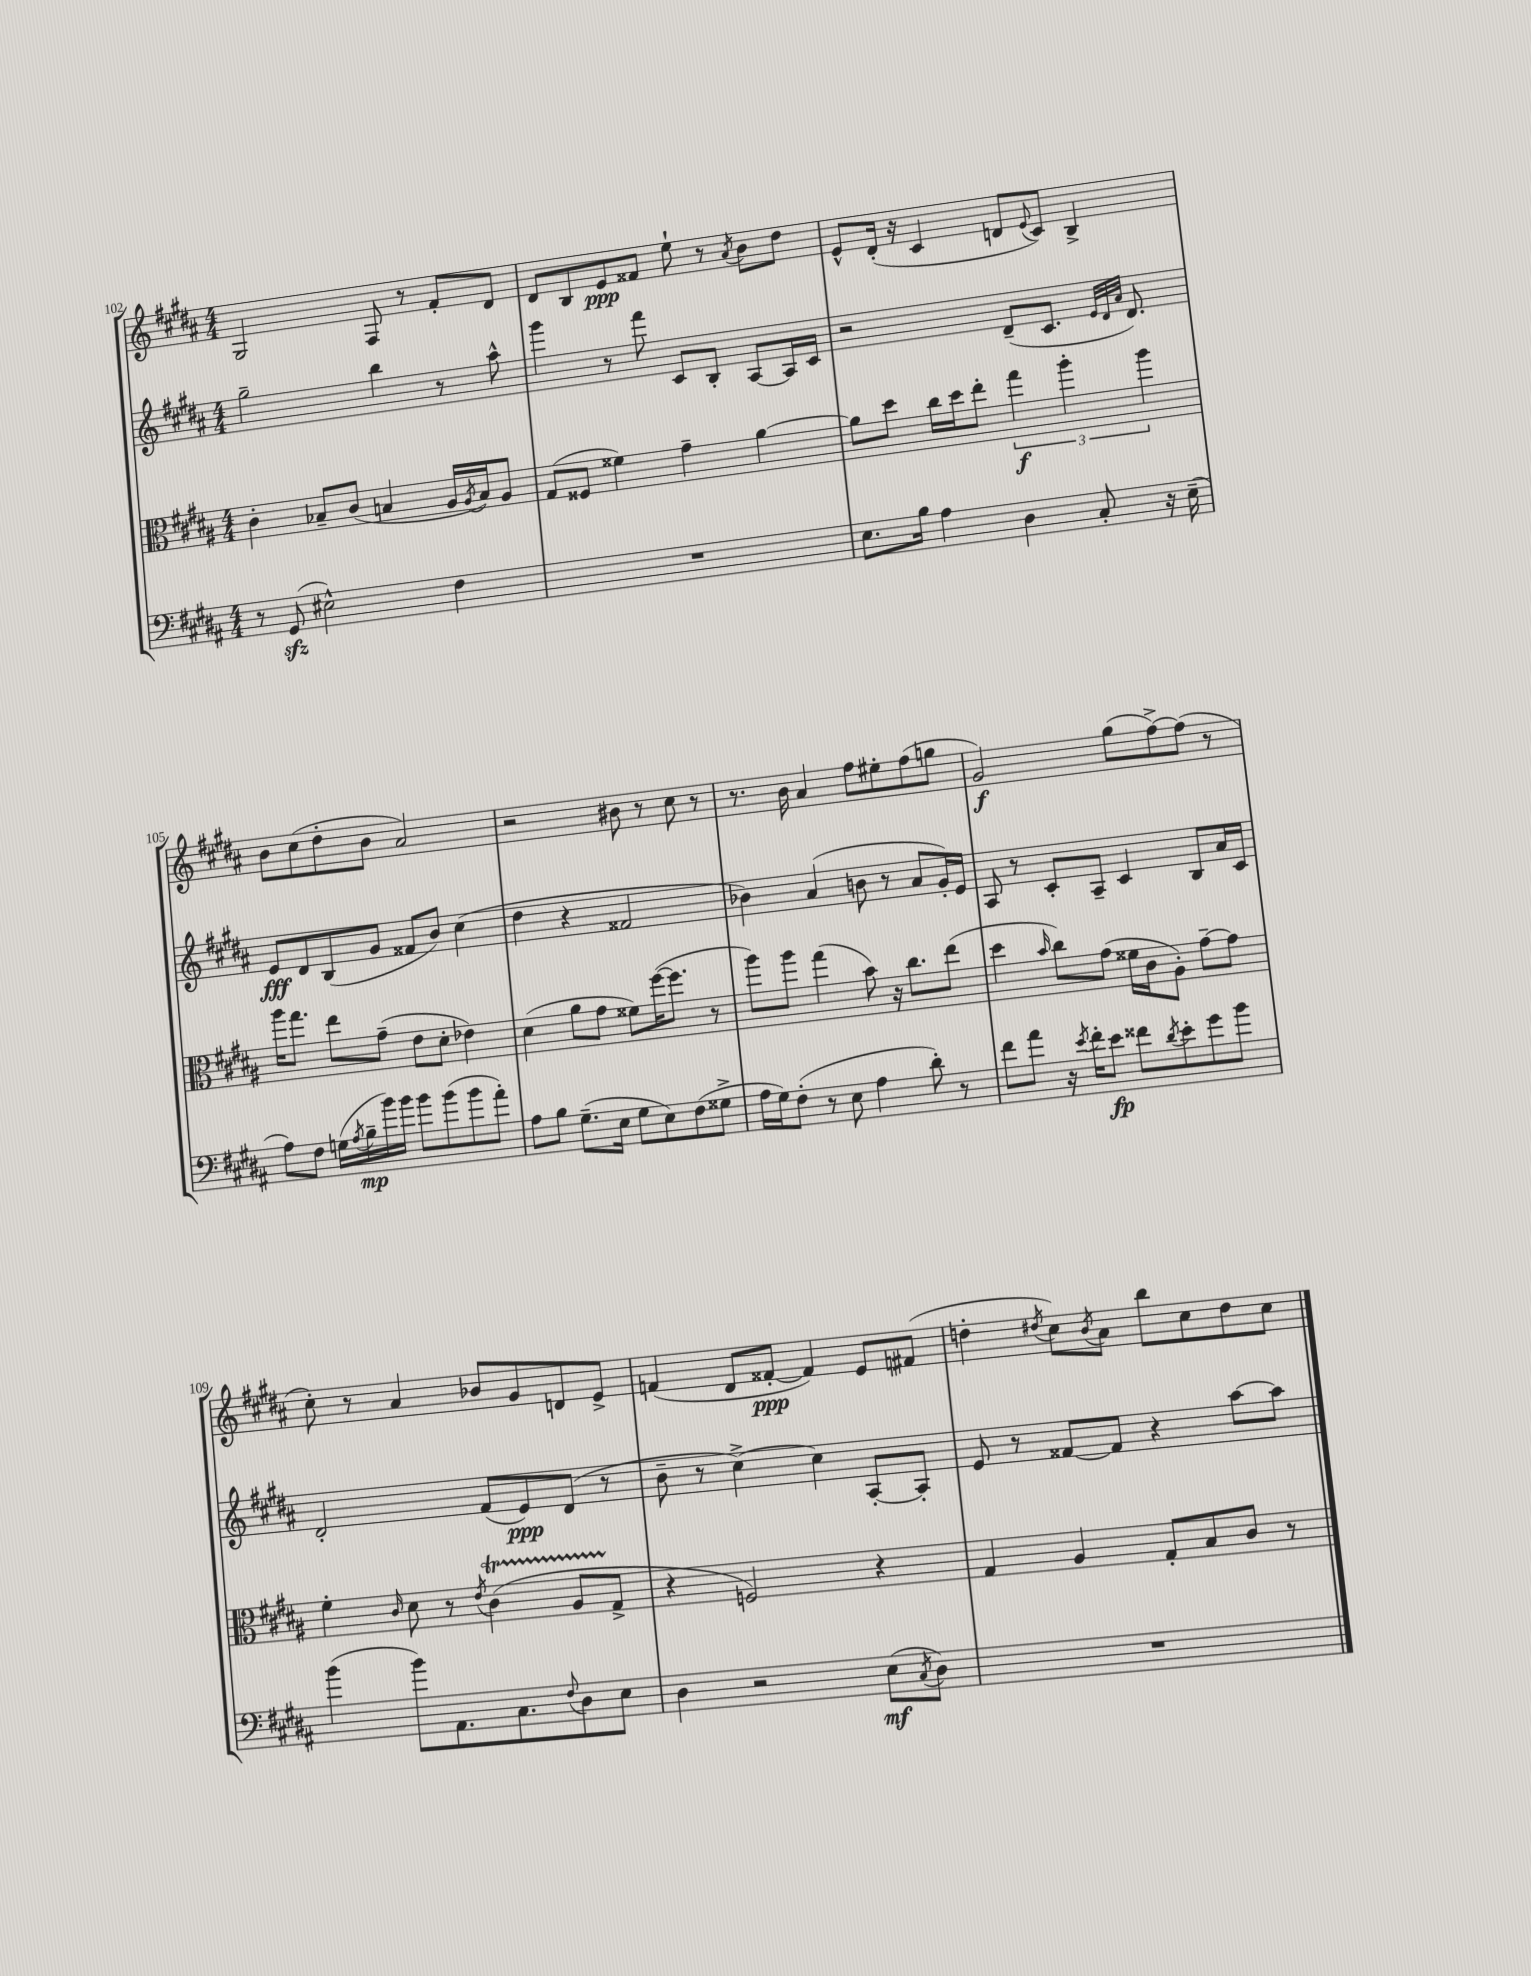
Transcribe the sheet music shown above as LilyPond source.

<<
\new StaffGroup <<
\new Staff = "s0" {
    \clef treble \key b \major \numericTimeSignature \time 4/4
    gis2 fis8 r8 fis'8-. dis'8 |
    dis'8 b8 e'8\ppp fisis'8 e''8-! r8 \acciaccatura { ais'8 } b'8 dis''8 |
    e'8-^ dis'16-.( r16 cis'4 d'8 \appoggiatura { e'8 } cis'8) b4-> |
    b'8 cis''8( dis''8-. b'8 ais'2) |
    r2 bis'8 r8 cis''8 r8 |
    r8. b'16 ais'4 fis''8 eis''8-. fis''8( g''8 |
    gis'2\f) gis''8( fis''8~->) fis''8( r8 |
    cis''8-.) r8 ais'4 bes'8 gis'8 d'8 e'8-> |
    f'4( dis'8 fisis'8~-.\ppp fisis'4) e'8 fis'8( |
    d''4-. \acciaccatura { dis''8 } cis''8) \acciaccatura { b'8 } ais'8 b''8 cis''8 dis''8 cis''8 \bar "|." |
}
\new Staff = "s1" {
    \clef treble \key b \major \numericTimeSignature \time 4/4
    gis''2-- b''4 r8 ais''8-^ |
    gis'''4 r8 fis'''8 cis'8 b8-. ais8~ ais16 cis'16 |
    r2 dis'8--( cis'8. \grace { e'32 dis'32 ais'32 } dis'8.) |
    e'8\fff dis'8 b8( gis'8 fisis'8 b'8) cis''4( |
    dis''4 r4 fisis'2 |
    bes'4) ais'4( b'8 r8 ais'8 gis'16-.) e'16 |
    ais8 r8 cis'8-. ais8-- cis'4 b8 ais'16 cis'16 |
    dis'2-. fis'8( e'8\ppp) dis'8( r8 |
    b'8-- r8 cis''4~->) cis''4 ais8~-. ais8-. |
    e'8 r8 fisis'8~ fisis'8 r4 ais''8~ ais''8 \bar "|." |
}
\new Staff = "s2" {
    \clef alto \key b \major \numericTimeSignature \time 4/4
    cis'4-. bes8-- cis'8( b4 ais16 \acciaccatura { ais8 } b16) ais8 |
    gis8( fisis8 fisis'4) gis'4-- ais'4~ |
    ais'8 dis''8 cis''16 dis''16 e''8-. \tuplet 3/2 { gis''4\f ais''4-. ais''4 } |
    ais''16 gis''8. e''8 gis'8--( e'8 dis'8-. ees'4) |
    dis'4( ais'8 gis'8 fisis'8) fis''16~( fis''8. r8 |
    ais''8) ais''8 gis''4( b'8) r16 cis''8. e''8( |
    dis''4 \grace { b'16 } cis''8) gis'8( fisis'16 cis'16 ais8-.) gis'8~-- gis'8 |
    fis'4-. \grace { cis'16 } dis'8 r8 \acciaccatura { e'8 } cis'4\startTrillSpan( ais8 gis8->\stopTrillSpan |
    r4 f2) r4 |
    gis4 ais4 gis8-. b8 cis'8 r8 \bar "|." |
}
\new Staff = "s3" {
    \clef bass \key b \major \numericTimeSignature \time 4/4
    r8 gis,8\sfz( eis2-^) fis4 |
    R1 |
    e8. b16 ais4 dis4 cis8-. r16 e16--( |
    ais8) fis8 g16( \acciaccatura { ais8 } b16--\mp b'16) b'16 b'8 b'8( b'8 ais'8-.) |
    ais8 b8 gis8.--( e16 gis8 e8) fis8( gisis8-> |
    ais16 gis16) fis8-.( r8 e8 ais4 dis'8-.) r8 |
    fis'8 ais'8 r16 \acciaccatura { e'8 } fis'16-. e'8\fp fisis'8 \acciaccatura { dis'8 } e'8-. gis'8 b'8 |
    b'4( b'8) ais,8. cis8. \appoggiatura { fis8 } dis8 e8 |
    dis4 r2 e8\mf( \acciaccatura { cis8 } dis8) |
    R1 \bar "|." |
}
>>
>>
\layout { \context { \Score currentBarNumber = #102 } }
